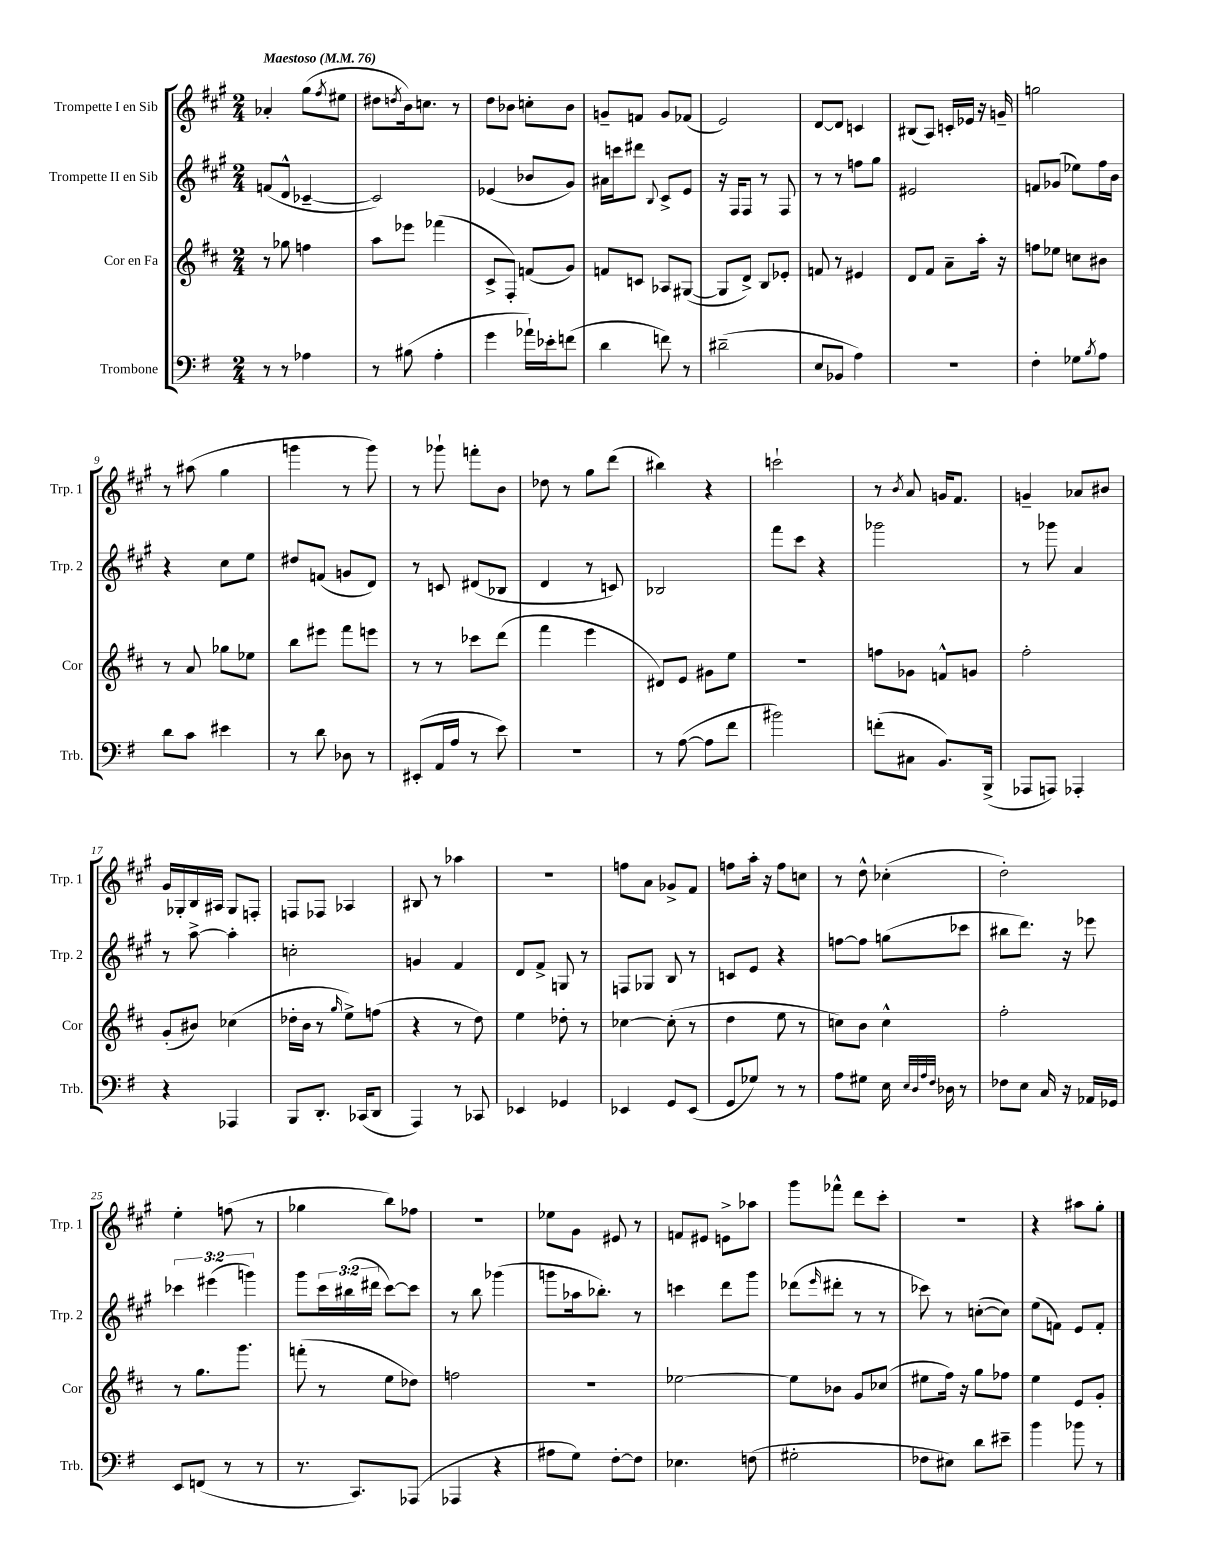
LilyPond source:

<<
\new StaffGroup <<
\new Staff = "s0" \with { instrumentName = "Trompette I en Sib" shortInstrumentName = "Trp. 1" } {
    \clef treble \key a \major \numericTimeSignature \time 2/4 \tempo "Maestoso" 4 = 76
    aes'4-. gis''8( \acciaccatura { fis''8 } eis''8 |
    dis''8 \acciaccatura { d''8 } b'16) c''8. r8 |
    d''8 bes'8 c''8-. bes'8 |
    g'8-- f'8 g'8 fes'8( |
    e'2) |
    d'8~ d'8 c'4 |
    bis8( a8) c'16-. ees'16 r16 g'16-- |
    g''2 |
    r8 ais''8( gis''4 |
    g'''4 r8 g'''8) |
    r8 ges'''8-! f'''8-. b'8 |
    des''8 r8 gis''8 d'''8( |
    bis''4) r4 |
    c'''2-! |
    r8 \acciaccatura { b'8 } a'8 g'16 fis'8. |
    g'4-- aes'8 bis'8 |
    gis'16 ges16-. b16 ais16 ges8 f8-. |
    f8 fes8 aes4 |
    bis8 r8 aes''4 |
    R2 |
    f''8 a'8 ges'8-> fis'8 |
    f''8 a''16-. r16 f''8 c''8 |
    r8 d''8-^ ces''4-.( |
    d''2-.) |
    e''4-. f''8( r8 |
    ges''4 b''8) fes''8 |
    r2 |
    ees''8 gis'8 eis'8 r8 |
    f'8 eis'8 e'8-> aes''8 |
    gis'''8 fes'''8-^ d'''8 cis'''8-. |
    r2 |
    r4 ais''8 gis''8-. \bar "|." |
}
\new Staff = "s1" \with { instrumentName = "Trompette II en Sib" shortInstrumentName = "Trp. 2" } {
    \clef treble \key a \major \numericTimeSignature \time 2/4 \override Staff.TupletNumber.text = #tuplet-number::calc-fraction-text
    f'8( d'8-^ ces'4~-- |
    ces'2) |
    ees'4( bes'8 gis'8) |
    ais'16 c'''16 dis'''8 \appoggiatura { b8 } cis'8-> e'8 |
    r16 fis16 fis8 r8 fis8 |
    r8 r8 f''8 gis''8 |
    eis'2 |
    f'8 ges'8( ees''8) fis''16 b'16 |
    r4 cis''8 e''8 |
    dis''8 f'8( g'8 d'8) |
    r8 c'8 dis'8( bes8 |
    d'4 r8 c'8) |
    bes2 |
    fis'''8 cis'''8 r4 |
    ges'''2 |
    r8 ges'''8 a'4 |
    r8 a''8~-> a''4-. |
    c''2-. |
    g'4 fis'4 |
    d'8 fis'8-> g8 r8 |
    f8 ges8 b8 r8 |
    c'8 e'8 r4 |
    f''8~ f''8 g''8( ces'''8 |
    bis''8 d'''8.) r16 ees'''8 |
    \tuplet 3/2 { ces'''4 eis'''4( g'''4) } |
    gis'''8 \tuplet 3/2 { cis'''16 bis''16( dis'''16 } cis'''8~) cis'''8 |
    r8 b''8 ges'''4( |
    g'''8 aes''16 bes''8.-.) r8 |
    c'''4 d'''8 gis'''8 |
    des'''8( \grace { e'''16 } dis'''8-. r8 r8 |
    ces'''8) r8 c''8~-.( c''8) |
    e''8( f'8) e'8 f'8-. \bar "|." |
}
\new Staff = "s2" \with { instrumentName = "Cor en Fa" shortInstrumentName = "Cor" } {
    \clef treble \key d \major \numericTimeSignature \time 2/4
    r8 ges''8 f''4 |
    a''8 ees'''8 fes'''4( |
    cis'8-> fis8-.) f'8( g'8) |
    f'8 c'8 aes8 gis8~( |
    gis8 d'8->) b8 ees'8-. |
    f'8 r8 eis'4 |
    d'8 fis'8 a'8-- a''16-. r16 |
    f''8 ees''8 c''8 bis'8 |
    r8 a'8 ges''8 ees''8 |
    b''8 eis'''8 fis'''8 e'''8 |
    r8 r8 ces'''8 d'''8( |
    fis'''4 e'''4 |
    dis'8) e'8 gis'8 e''8 |
    R2 |
    f''8 ges'8 f'8-^ g'8 |
    fis''2-. |
    g'8-.( bis'8) ces''4( |
    des''16-. b'16 r8 \grace { g''16 } e''8->) f''8( |
    r4 r8 d''8) |
    e''4 des''8-. r8 |
    ces''4~ ces''8-.( r8 |
    d''4 e''8 r8 |
    c''8) b'8 c''4-^ |
    fis''2-. |
    r8 g''8. g'''8. |
    f'''8-.( r8 e''8 des''8) |
    f''2 |
    r2 |
    ees''2~ |
    ees''8 bes'8 g'8 ces''8( |
    eis''8 fis''16) r16 g''8 fes''8 |
    e''4 e'8 g'8-. \bar "|." |
}
\new Staff = "s3" \with { instrumentName = "Trombone" shortInstrumentName = "Trb." } {
    \clef bass \key g \major \numericTimeSignature \time 2/4
    r8 r8 aes4 |
    r8 bis8( a4-. |
    g'4 aes'16-!) ees'16-. f'8( |
    d'4 f'8) r8 |
    dis'2--( |
    e8 bes,8 a4) |
    R2 |
    fis4-. ges8 \acciaccatura { b8 } a8 |
    d'8 c'8 eis'4 |
    r8 d'8 des8 r8 |
    eis,8-.( a,16 a16 r8 e'8) |
    r2 |
    r8 a8~( a8 fis'8 |
    bis'2) |
    f'8-.( cis8 b,8.) b,,16->( |
    aes,,8 a,,8) aes,,4-. |
    r4 aes,,4 |
    b,,8 d,8.-. ces,16( d,8 |
    a,,4) r8 ces,8 |
    ees,4 ges,4 |
    ees,4 g,8 ees,8( |
    g,8 ges8) r8 r8 |
    a8 gis8 e16 \grace { e32 d32 a32 fis32 } des16 r8 |
    fes8 e8 c16 r16 aes,16 ges,16 |
    e,8 f,8( r8 r8 |
    r8. c,8.) aes,,8( |
    aes,,4 r4 |
    ais8 g8) fis8~-. fis8 |
    ees4. f8( |
    gis2-. |
    fes8 eis8) d'8 eis'8-- |
    b'4 bes'8 r8 \bar "|." |
}
>>
>>
